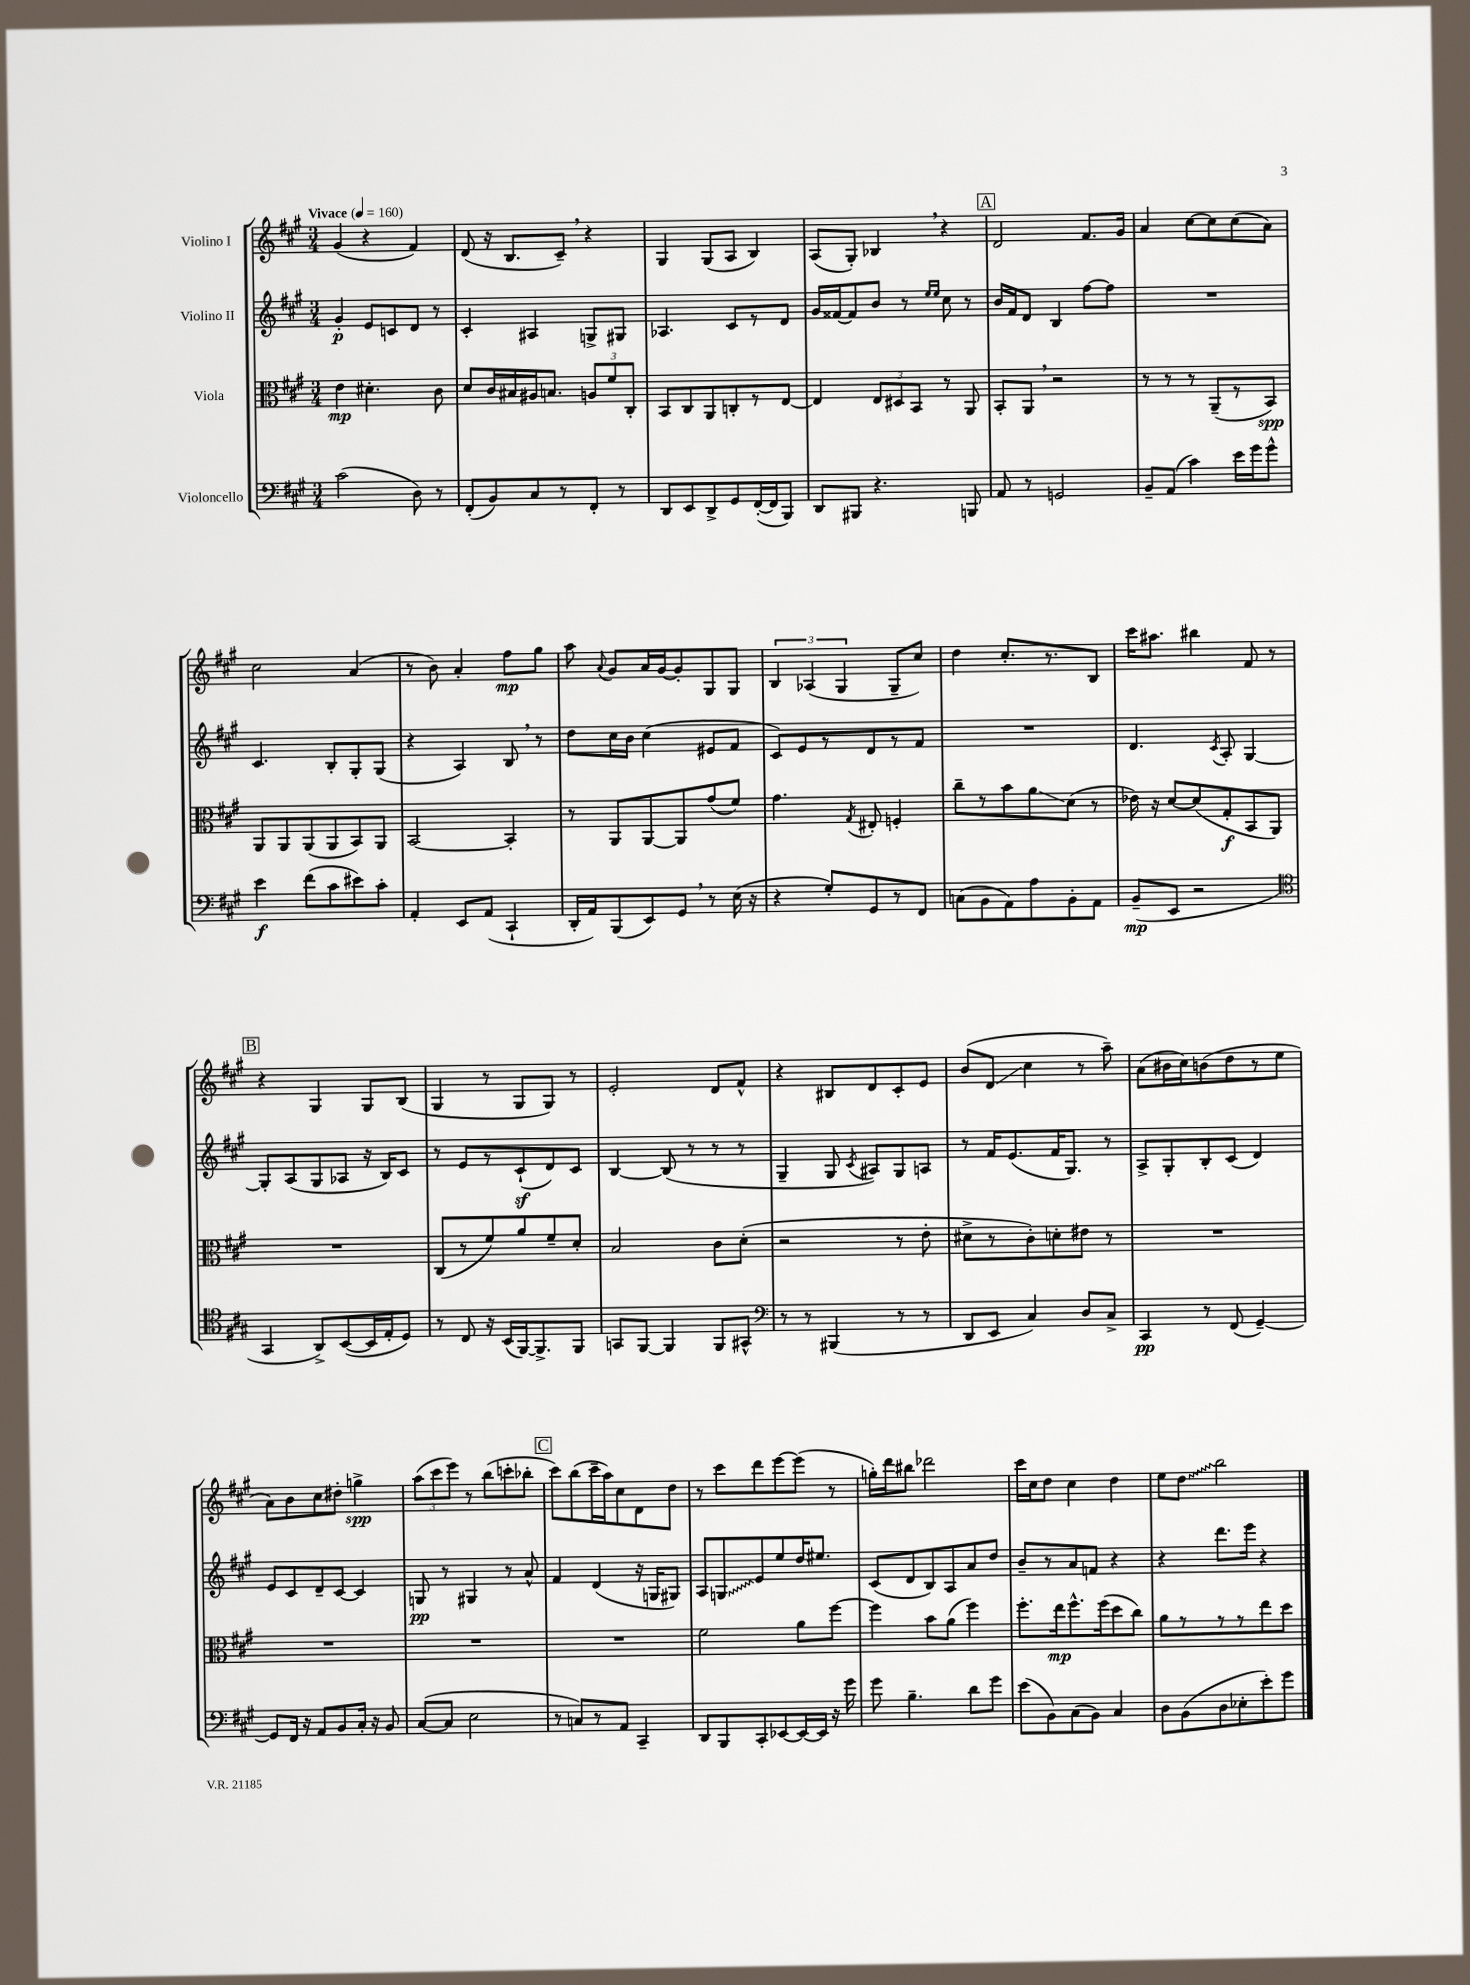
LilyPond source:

<<
\new StaffGroup <<
\new Staff = "s0" \with { instrumentName = "Violino I" } {
    \clef treble \key a \major \numericTimeSignature \time 3/4 \tempo "Vivace" 4 = 160
    \autoBeamOff gis'4( r4 fis'4) |
    d'8( r16 b8.[ cis'8]--) \breathe r4 |
    gis4 gis8[( a8] b4) |
    a8[( gis8]-.) bes4 \breathe r4 |
    \mark \markup { \box "A" } d'2 fis'8.[ gis'16] |
    a'4 cis''8[~ cis''8 cis''8( a'8]) |
    cis''2 a'4( |
    r8 b'8) a'4-. fis''8[\mp gis''8] |
    a''8 \appoggiatura { a'8 } gis'8[ a'16 gis'16~ gis'8-. gis8 gis8] |
    \tuplet 3/2 { b4 aes4( gis4 } gis8[-- cis''8]) |
    d''4 cis''8.[-. r8. b8] |
    cis'''16[ ais''8.] bis''4 fis'8 r8 |
    \mark \markup { \box "B" } r4 gis4 gis8[ b8]( |
    gis4 r8 gis8[ gis8]) r8 |
    e'2-. d'8[ fis'8]-^ |
    r4 bis8[ d'8 cis'8-. e'8] |
    b'8[( d'8]\glissando cis''4 r8 a''8--) |
    a'8[( bis'16 cis''16) b'8( d''8 r8 e''8] |
    a'8[) b'8 cis''8 dis''8]-. g''4->\spp |
    \tuplet 3/2 { a''8[( cis'''8 e'''8]) } r8 b''8[( c'''8-. bes''8]-. |
    \mark \markup { \box "C" } cis'''8[) b''8( cis'''16-- a''16) cis''8 d'8 d''8] |
    r8 cis'''8[ d'''8 e'''8~ e'''8]( r8 |
    g''16[-.) d'''16 bis''8] des'''2 |
    cis'''16[ cis''16 d''8] cis''4 d''4 |
    e''8[ \once \override Glissando.style = #'zigzag d''8]\glissando b''2 \bar "|." |
}
\new Staff = "s1" \with { instrumentName = "Violino II" } {
    \clef treble \key a \major \numericTimeSignature \time 3/4
    \autoBeamOff gis'4-.\p e'8[ c'8 d'8] r8 |
    cis'4-. ais4 g8[-> gis8] |
    aes4. cis'8[ r8 d'8] |
    gis'16[ fisis'16~ fisis'8 b'8] r8 \grace { e''16[ e''16] } cis''8 r8 |
    \mark \markup { \box "A" } b'16[ fis'16 d'8] b4 fis''8[~ fis''8] |
    R2. |
    cis'4. b8[-. gis8-. gis8]( |
    r4 a4) b8 \breathe r8 |
    d''8[ cis''16 b'16] cis''4( eis'8[ fis'8] |
    cis'8[) e'8 r8 d'8 r8 fis'8] |
    R2. |
    d'4. \acciaccatura { cis'8 } a8-. gis4~ |
    \mark \markup { \box "B" } gis8[-. a8( gis8 aes8] r16 b16[) cis'8] |
    r8 e'8[ r8 cis'8-!\sf( d'8) cis'8] |
    b4~ b8( r8 r8 r8 |
    gis4-- gis8 \acciaccatura { cis'8 } ais8[) gis8 a8] |
    r8 fis'16[ e'8.( fis'16 gis8.]) r8 |
    a8[-> gis8-. b8-. cis'8]( d'4) |
    e'8[ cis'8 d'8-- cis'8]~ cis'4 |
    g8\pp r8 gis4 r8 a'8-^ |
    \mark \markup { \box "C" } fis'4 d'4( r16 g16[ gis8]) |
    a8[ \once \override Glissando.style = #'zigzag g8\glissando e'8 e''8 d''16 eis''8.] |
    cis'8[( d'8 b8) a8 a'8 d''8] |
    b'8[-- r8 a'8 f'8] r4 |
    r4 d'''8.[ e'''16] r4 \bar "|." |
}
\new Staff = "s2" \with { instrumentName = "Viola" } {
    \clef alto \key a \major \numericTimeSignature \time 3/4
    \autoBeamOff e'4\mp dis'4.-. cis'8 |
    d'8[ cis'16 bis16 ais16 b8.] \tuplet 3/2 { a8[ fis'8 cis8]-. } |
    b,8[ cis8 a,8 c8-. r8 e8]~ |
    e4 \tuplet 3/2 { e8[ dis8 b,8] } r8 a,8 |
    \mark \markup { \box "A" } b,8[-. a,8] \breathe r2 |
    r8 r8 r8 a,8[--( r8 b,8]\spp) |
    a,8[ a,8 a,8( a,8 b,8) a,8] |
    b,2~ b,4-. |
    r8 a,8[ a,8~ a,8 gis'8( fis'8]) |
    gis'4. \acciaccatura { gis8 } eis8-. f4-. |
    cis''8[-- r8 b'8 a'8\glissando d'8]( r8 |
    ees'16) r16 d'8[~ d'8( gis8-.\f b,8 a,8]) |
    \mark \markup { \box "B" } R2. |
    cis8[( r8 fis'8) a'8 fis'8-- d'8]-. |
    b2 cis'8[ d'8]-.( |
    r2 r8 e'8-. |
    dis'8[-> r8 cis'8-.) d'8-. eis'8] r8 |
    R2. |
    R2. |
    R2. |
    \mark \markup { \box "C" } R2. |
    fis'2 a'8[ fis''8]~ |
    fis''4 b'8[ a'8]( fis''4) |
    fis''8.[-. e''16\mp fis''8.-^ fis''16( d''8 cis''8]) |
    a'8[ r8 r8 r8 e''8 d''8] \bar "|." |
}
\new Staff = "s3" \with { instrumentName = "Violoncello" } {
    \clef bass \key a \major \numericTimeSignature \time 3/4
    \autoBeamOff cis'2( d8) r8 |
    fis,8[-.( b,8) cis8 r8 fis,8]-. r8 |
    d,8[ e,8 d,8-> gis,8 fis,16~-.( fis,16 b,,8]) |
    d,8[ bis,,8] r4. b,,8 |
    \mark \markup { \box "A" } a,8 r8 g,2 |
    b,8[-- a,8]( cis'4) e'16[ gis'16 gis'8]-^ |
    e'4\f fis'8[( cis'8 eis'8) cis'8]-. |
    a,4-. e,8[ a,8]( cis,4-! |
    d,16[-. a,16) b,,8( e,8) gis,8] \breathe r8 e16( r16 |
    r4 gis8[-.) gis,8 r8 fis,8] |
    c8[( b,8 a,8) a8 b,8-. a,8] |
    b,8[--\mp( e,8] r2 |
    \mark \markup { \box "B" } \clef tenor gis,4 a,8[->) b,8~( b,16 e16-. d8]) |
    r8 cis8 r16 b,16[( fis,16~) fis,8.-> fis,8] |
    g,8[ fis,8]~ fis,4 fis,8[ gis,8]-^ |
    \clef bass r8 r8 bis,,4( r8 r8 |
    d,8[ e,8] cis4) d8[ cis8]-> |
    cis,4\pp r8 fis,8( gis,4~--) |
    gis,8[ fis,16] r16 a,8[ b,8 cis16]-. r16 b,8 |
    cis8[~( cis8] e2 |
    \mark \markup { \box "C" } r8 c8[) r8 a,8] cis,4-- |
    d,8[ b,,8 cis,8-. ees,8~ ees,16~ ees,16] r16 gis'16 |
    gis'8 b4.-- d'8[ gis'8] |
    e'8[( b,8) cis8( b,8]) cis4 |
    d8[ b,8( d8 ees8-. e'8-.) gis'8] \bar "|." |
}
>>
>>
\layout { \context { \Score \remove "Bar_number_engraver" } }
